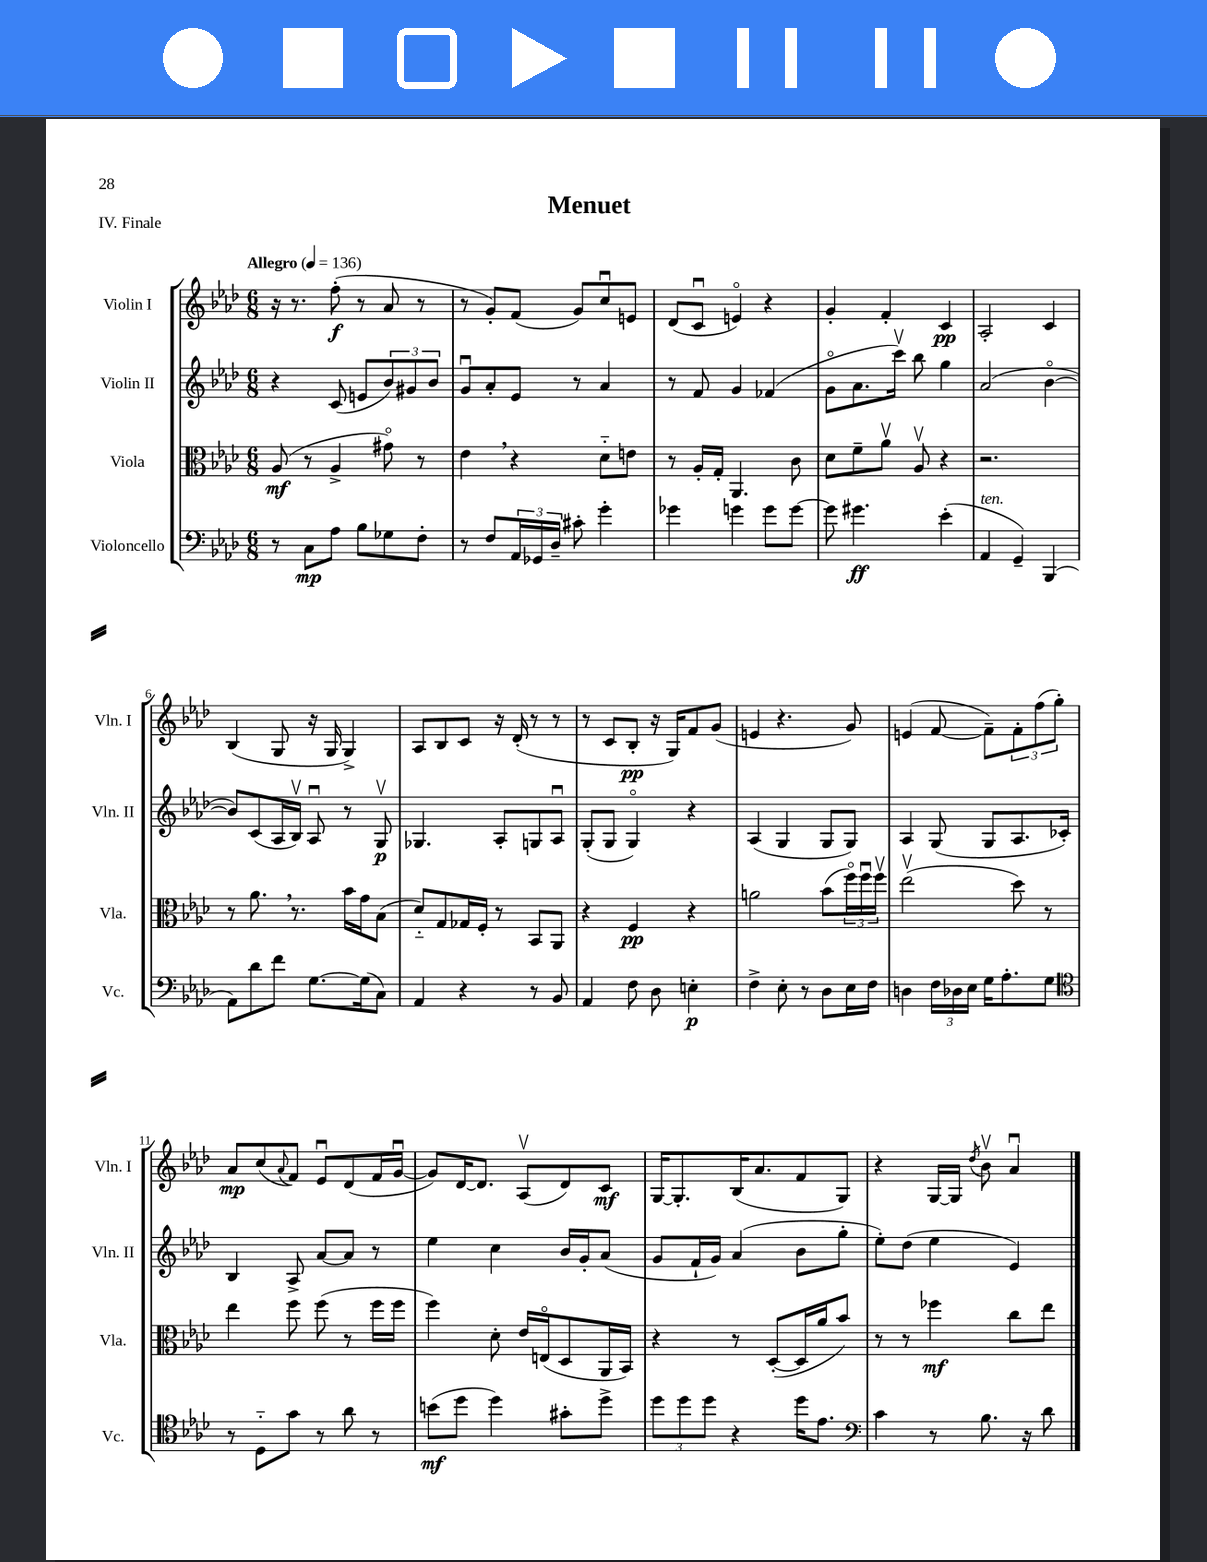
\header { title = "Menuet" piece = "IV. Finale" }
<<
\new StaffGroup <<
\new Staff = "s0" \with { instrumentName = "Violin I" shortInstrumentName = "Vln. I" } {
    \clef treble \key aes \major \numericTimeSignature \time 6/8 \tempo "Allegro" 4 = 136
    r16 r8. f''8-.\f( r8 aes'8 r8 |
    r8 g'8-.) f'8( g'8) c''8\downbow e'8 |
    des'8( c'8\downbow e'4\flageolet) r4 |
    g'4-. f'4-. c'4\pp |
    aes2-. c'4 |
    bes4( g8 r16 g16 g4->) |
    aes8 bes8 c'8 r16 des'16-.( r8 r8 |
    r8 c'8 bes8-.\pp r16 g16) f'8 g'8( |
    e'4 r4. g'8) |
    e'4( f'8~ f'8--) \tuplet 3/2 { f'8-. f''8( g''8-.) } |
    aes'8\mp c''8( \appoggiatura { aes'8 } f'8) ees'8\downbow des'8( f'16 g'16~\downbow |
    g'8) des'16~ des'8. aes8\upbow( des'8) c'8\mf |
    g16~ g8.-. bes16( aes'8. f'8 g8) |
    r4 g16~ g16 \acciaccatura { des''8 } bes'8\upbow aes'4\downbow \bar "|." |
}
\new Staff = "s1" \with { instrumentName = "Violin II" shortInstrumentName = "Vln. II" } {
    \clef treble \key aes \major \numericTimeSignature \time 6/8
    r4 c'8( e'8 \tuplet 3/2 { bes'8) gis'8 bes'8 } |
    g'8\downbow aes'8-. ees'8 r8 aes'4 |
    r8 f'8 g'4 fes'4( |
    g'8\flageolet aes'8. c'''16\upbow) bes''8 g''4 |
    aes'2( bes'4~\flageolet |
    bes'8) c'8( aes16 bes16\upbow) aes8\downbow r8 g8\upbow\p |
    ges4. aes8-. g8 aes8\downbow |
    g8-.( g8 g4\flageolet) r4 |
    aes4( g4 g8 g8) |
    aes4 g8( g8 aes8. ces'16-.) |
    bes4 aes8-> aes'8~ aes'8 r8 |
    ees''4 c''4 bes'16 g'16-. aes'8( |
    g'8 f'16-! g'16) aes'4( bes'8 g''8-. |
    ees''8-.) des''8( ees''4 ees'4) \bar "|." |
}
\new Staff = "s2" \with { instrumentName = "Viola" shortInstrumentName = "Vla." } {
    \clef alto \key aes \major \numericTimeSignature \time 6/8
    aes8\mf( r8 aes4-> gis'8\flageolet) r8 |
    ees'4 \breathe r4 des'8-_ e'8 |
    r8 aes16-. g16-. aes,4. c'8 |
    des'8 f'8-- aes'8\upbow aes8\upbow r4 |
    r2. |
    r8 aes'8. \breathe r8. bes'16 g'16 bes8( |
    des'8-_) g8 ges16 f16-. r8 bes,8 aes,8 |
    r4 f4\pp r4 |
    a'2 bes'8( \tuplet 3/2 { f''16\flageolet) f''16\downbow f''16\upbow } |
    ees''2\upbow( des''8) r8 |
    ees''4 f''8 f''8( r8 f''16 f''16 |
    f''4) des'8-. ees'16 e16\flageolet( des8 aes,16 bes,16) |
    r4 r8 des8~-.( des16 aes'16 bes'8) |
    r8 r8 fes''4\mf c''8 ees''8 \bar "|." |
}
\new Staff = "s3" \with { instrumentName = "Violoncello" shortInstrumentName = "Vc." } {
    \clef bass \key aes \major \numericTimeSignature \time 6/8
    r8 c8\mp aes8 bes8 ges8 f8-. |
    r8 f8 \tuplet 3/2 { aes,16 ges,16 des16-- } cis'8-. g'4-. |
    ges'4 g'4 g'8 g'8~ |
    g'8 gis'4.\ff ees'4-.( |
    aes,4^\markup { \italic "ten." } g,4--) bes,,4( |
    aes,8) des'8 f'8 g8.~ g16( c8) |
    aes,4 r4 r8 bes,8 |
    aes,4 f8 des8 e4-.\p |
    f4-> ees8-. r8 des8 ees16 f16 |
    d4 \tuplet 3/2 { f16 des16 ees16 } g16 aes8.-. g8 |
    \clef tenor r8 des8-_ g'8 r8 aes'8 r8 |
    b'8\mf( des''8 des''4) gis'8-. des''8-> |
    \tuplet 3/2 { des''8 des''8 des''8 } r4 des''16 ees'8. |
    \clef bass c'4 r8 bes8. r16 des'8 \bar "|." |
}
>>
>>
